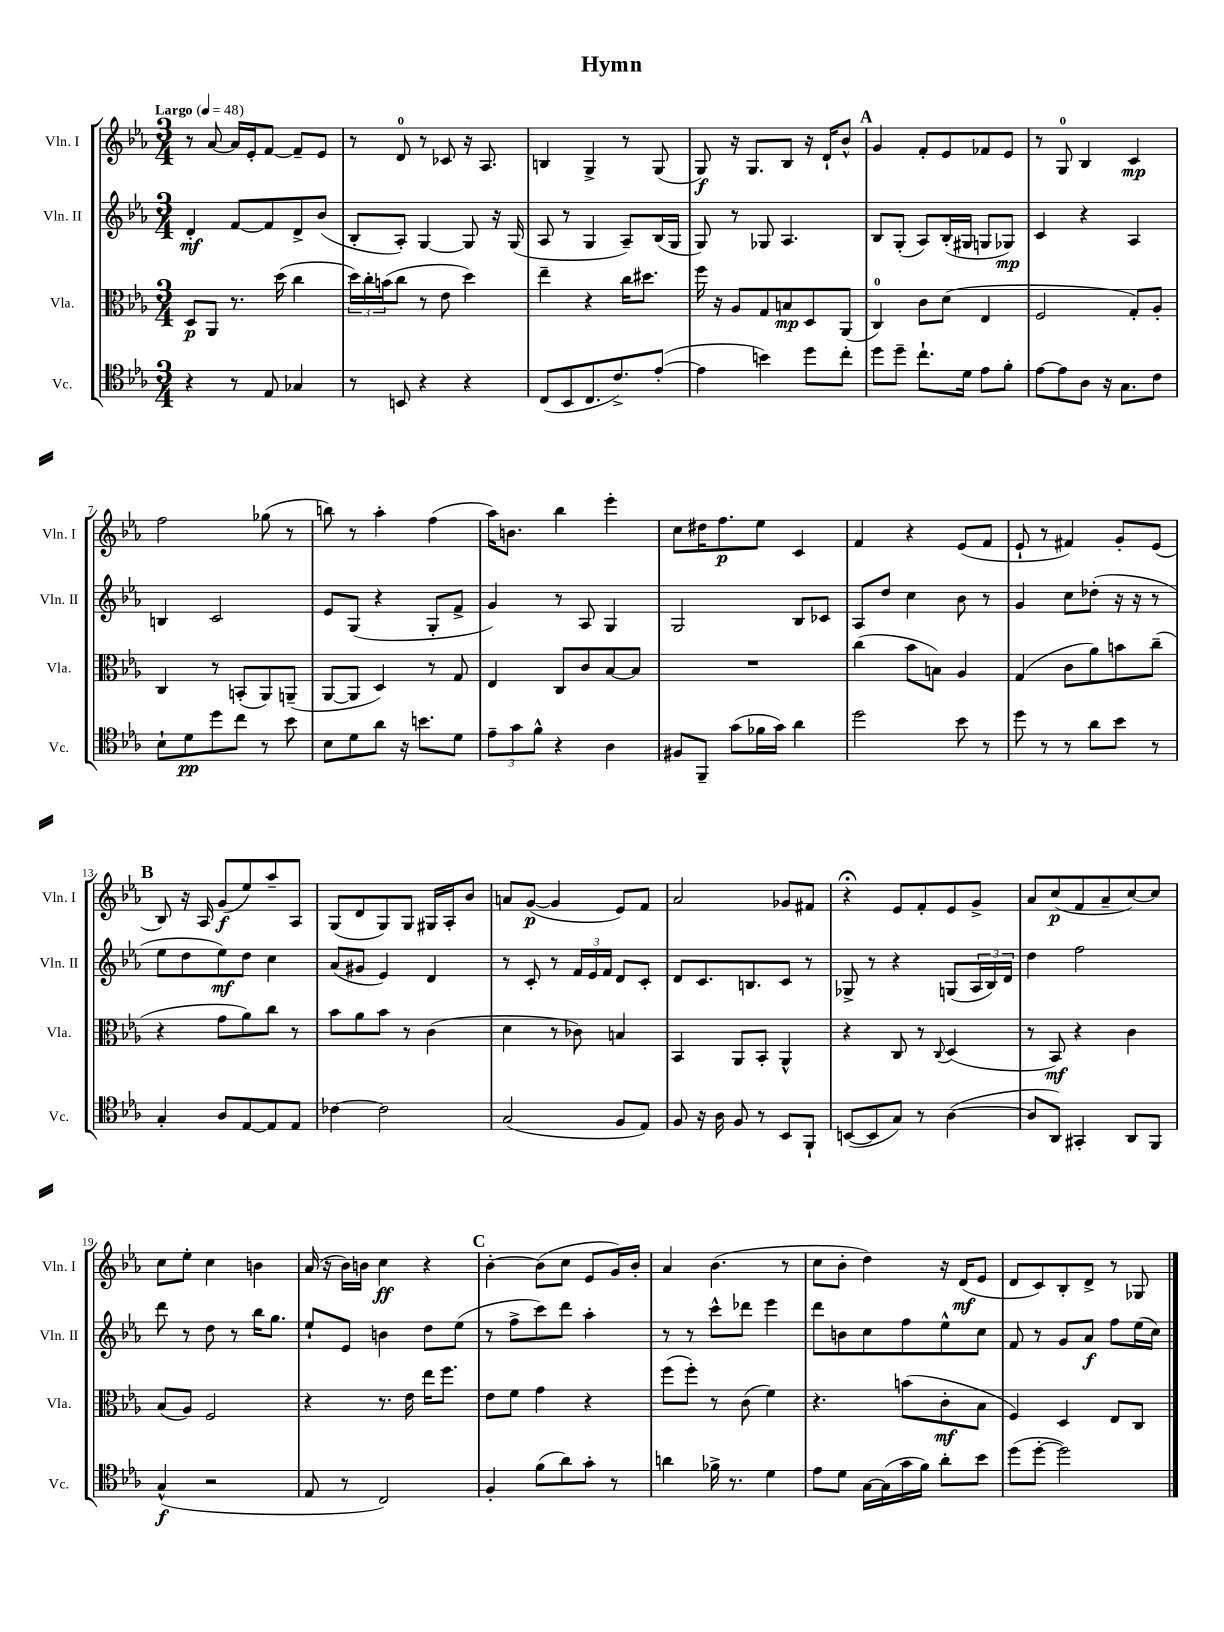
\header { title = "Hymn" }
<<
\new StaffGroup <<
\new Staff = "s0" \with { instrumentName = "Vln. I" shortInstrumentName = "Vln. I" } {
    \clef treble \key ees \major \numericTimeSignature \time 3/4 \tempo "Largo" 4 = 48
    r8 aes'8~ aes'16 ees'16-. f'8~ f'8-- ees'8 |
    r8 d'8-0 r8 ces'8 r16 aes8. |
    b4 g4-> r8 g8( |
    g8\f) r16 g8. bes8 r16 d'16-! bes'8-^ |
    \mark \markup { \bold "A" } g'4 f'8-. ees'8 fes'8 ees'8 |
    r8 g8-0 bes4 c'4\mp |
    f''2 ges''8( r8 |
    b''8) r8 aes''4-. f''4( |
    aes''16) b'8. bes''4 ees'''4-. |
    c''8 dis''16 f''8.\p ees''8 c'4 |
    f'4 r4 ees'8( f'8 |
    ees'8-! r8 fis'4) g'8-. ees'8( |
    \mark \markup { \bold "B" } bes8) r16 aes16 g'8\f( ees''8) aes''8-- aes8 |
    g8( d'8 g8) g8 gis16 aes16-. bes'8 |
    a'8 g'8~\p( g'4 ees'8) f'8 |
    aes'2 ges'8 fis'8 |
    r4\fermata ees'8 f'8-. ees'8 g'8-> |
    aes'8 c''8\p( f'8 aes'8-- c''8~) c''8 |
    c''8 ees''8-. c''4 b'4 |
    aes'16( r16 bes'16) b'16 c''4\ff r4 |
    \mark \markup { \bold "C" } bes'4~-. bes'8( c''8 ees'8 g'16) bes'16-. |
    aes'4 bes'4.( r8 |
    c''8 bes'8-. d''4) r16 d'16\mf( ees'8 |
    d'8 c'8) bes8-. d'8-> r8 ges8 \bar "|." |
}
\new Staff = "s1" \with { instrumentName = "Vln. II" shortInstrumentName = "Vln. II" } {
    \clef treble \key ees \major \numericTimeSignature \time 3/4
    d'4-.\mf f'8~ f'8 d'8-> bes'8( |
    bes8-. aes8-.) g4~ g8 r16 g16( |
    aes8 r8 g4 aes8--) bes16( g16 |
    g8) r8 ges8 aes4. |
    \mark \markup { \bold "A" } bes8 g8-.( aes8) bes16-.( gis16 g8 ges8\mp) |
    c'4 r4 aes4 |
    b4 c'2 |
    ees'8 g8( r4 g8-. f'8-> |
    g'4) r8 aes8 g4 |
    g2 bes8 ces'8 |
    aes8 d''8 c''4 bes'8 r8 |
    g'4 c''8 des''8-.( r16 r16 r8 |
    \mark \markup { \bold "B" } ees''8 d''8 ees''8\mf) d''8 c''4 |
    aes'8( gis'8 ees'4) d'4 |
    r8 c'8-. r8 \tuplet 3/2 { f'16 ees'16 f'16 } d'8 c'8-. |
    d'8 c'8. b8. c'8 r8 |
    ges8-> r8 r4 g8( \tuplet 3/2 { aes16 bes16) d'16 } |
    d''4 f''2 |
    d'''8 r8 d''8 r8 bes''16 g''8. |
    ees''8-! ees'8 b'4 d''8 ees''8( |
    \mark \markup { \bold "C" } r8 f''8-> c'''8) d'''8 aes''4-. |
    r8 r8 c'''8-^ des'''8 ees'''4 |
    d'''8 b'8 c''8 f''8 ees''8-^ c''8 |
    f'8 r8 g'8 aes'8\f f''8 ees''16( c''16) \bar "|." |
}
\new Staff = "s2" \with { instrumentName = "Vla." shortInstrumentName = "Vla." } {
    \clef alto \key ees \major \numericTimeSignature \time 3/4
    d8\p aes,8 r8. d''16( c''4 |
    \tuplet 3/2 { d''16) c''16-. b'16( } c''8 r8 ees'8 d''4) |
    ees''4-- r4 c''16 dis''8. |
    f''16 r16 aes8 g8 b8\mp d8 aes,8( |
    \mark \markup { \bold "A" } c4-0) c'8 d'8( ees4 |
    f2 g8-.) aes8-. |
    c4 r8 b,8-.( aes,8) a,8--( |
    aes,8~ aes,8 d4) r8 g8 |
    ees4 c8 c'8 bes8~ bes8 |
    R2. |
    c''4( bes'8 b8) aes4 |
    g4( c'8 aes'8) b'8 c''8--( |
    \mark \markup { \bold "B" } r4 g'8 aes'8) c''8 r8 |
    bes'8 aes'8 bes'8 r8 c'4( |
    d'4 r8 ces'8) b4 |
    bes,4 aes,8 bes,8-. aes,4-^ |
    r4 c8 r8 \appoggiatura { c8 } d4( |
    r8 bes,8\mf) r4 c'4 |
    bes8( aes8) f2 |
    r4 r8. ees'16 ees''16 f''8. |
    \mark \markup { \bold "C" } ees'8 f'8 g'4 r4 |
    f''8( f''8-.) r8 c'8( f'4) |
    r4. b'8( c'8-.\mf bes8 |
    f4) d4 ees8 c8 \bar "|." |
}
\new Staff = "s3" \with { instrumentName = "Vc." shortInstrumentName = "Vc." } {
    \clef tenor \key ees \major \numericTimeSignature \time 3/4
    r4 r8 ees8 ges4 |
    r8 b,8 r4 r4 |
    c8( bes,8 c8. c'8.->) ees'8~-.( |
    ees'4 b'4) d''8 c''8-. |
    \mark \markup { \bold "A" } d''8 d''8-- c''8.-! d'16 ees'8 f'8-. |
    ees'8~ ees'8 aes8 r16 g8. c'8 |
    bes8-! d'8\pp d''8 c''8 r8 bes'8 |
    bes8 d'8 aes'8 r16 b'8. d'8 |
    \tuplet 3/2 { ees'8-- g'8 f'8-^ } r4 aes4 |
    fis8 f,8-- g'8( fes'16 g'16) aes'4 |
    d''2 bes'8 r8 |
    d''8 r8 r8 aes'8 bes'8 r8 |
    \mark \markup { \bold "B" } g4-. aes8 ees8~ ees8 ees8 |
    ces'4~ ces'2 |
    g2( f8 ees8) |
    f8 r16 aes16 f8 r8 bes,8 f,8-! |
    b,8~( b,8 g8) r8 aes4~( |
    aes8 aes,8) gis,4-. aes,8 f,8 |
    g4-^\f( r2 |
    ees8 r8 c2) |
    \mark \markup { \bold "C" } f4-. f'8( aes'8) g'8-. r8 |
    a'4 fes'16-> r8. d'4 |
    ees'8 d'8 g16~ g16( g'16 f'16) aes'8-. bes'8 |
    d''8( d''8~-. d''2) \bar "|." |
}
>>
>>
